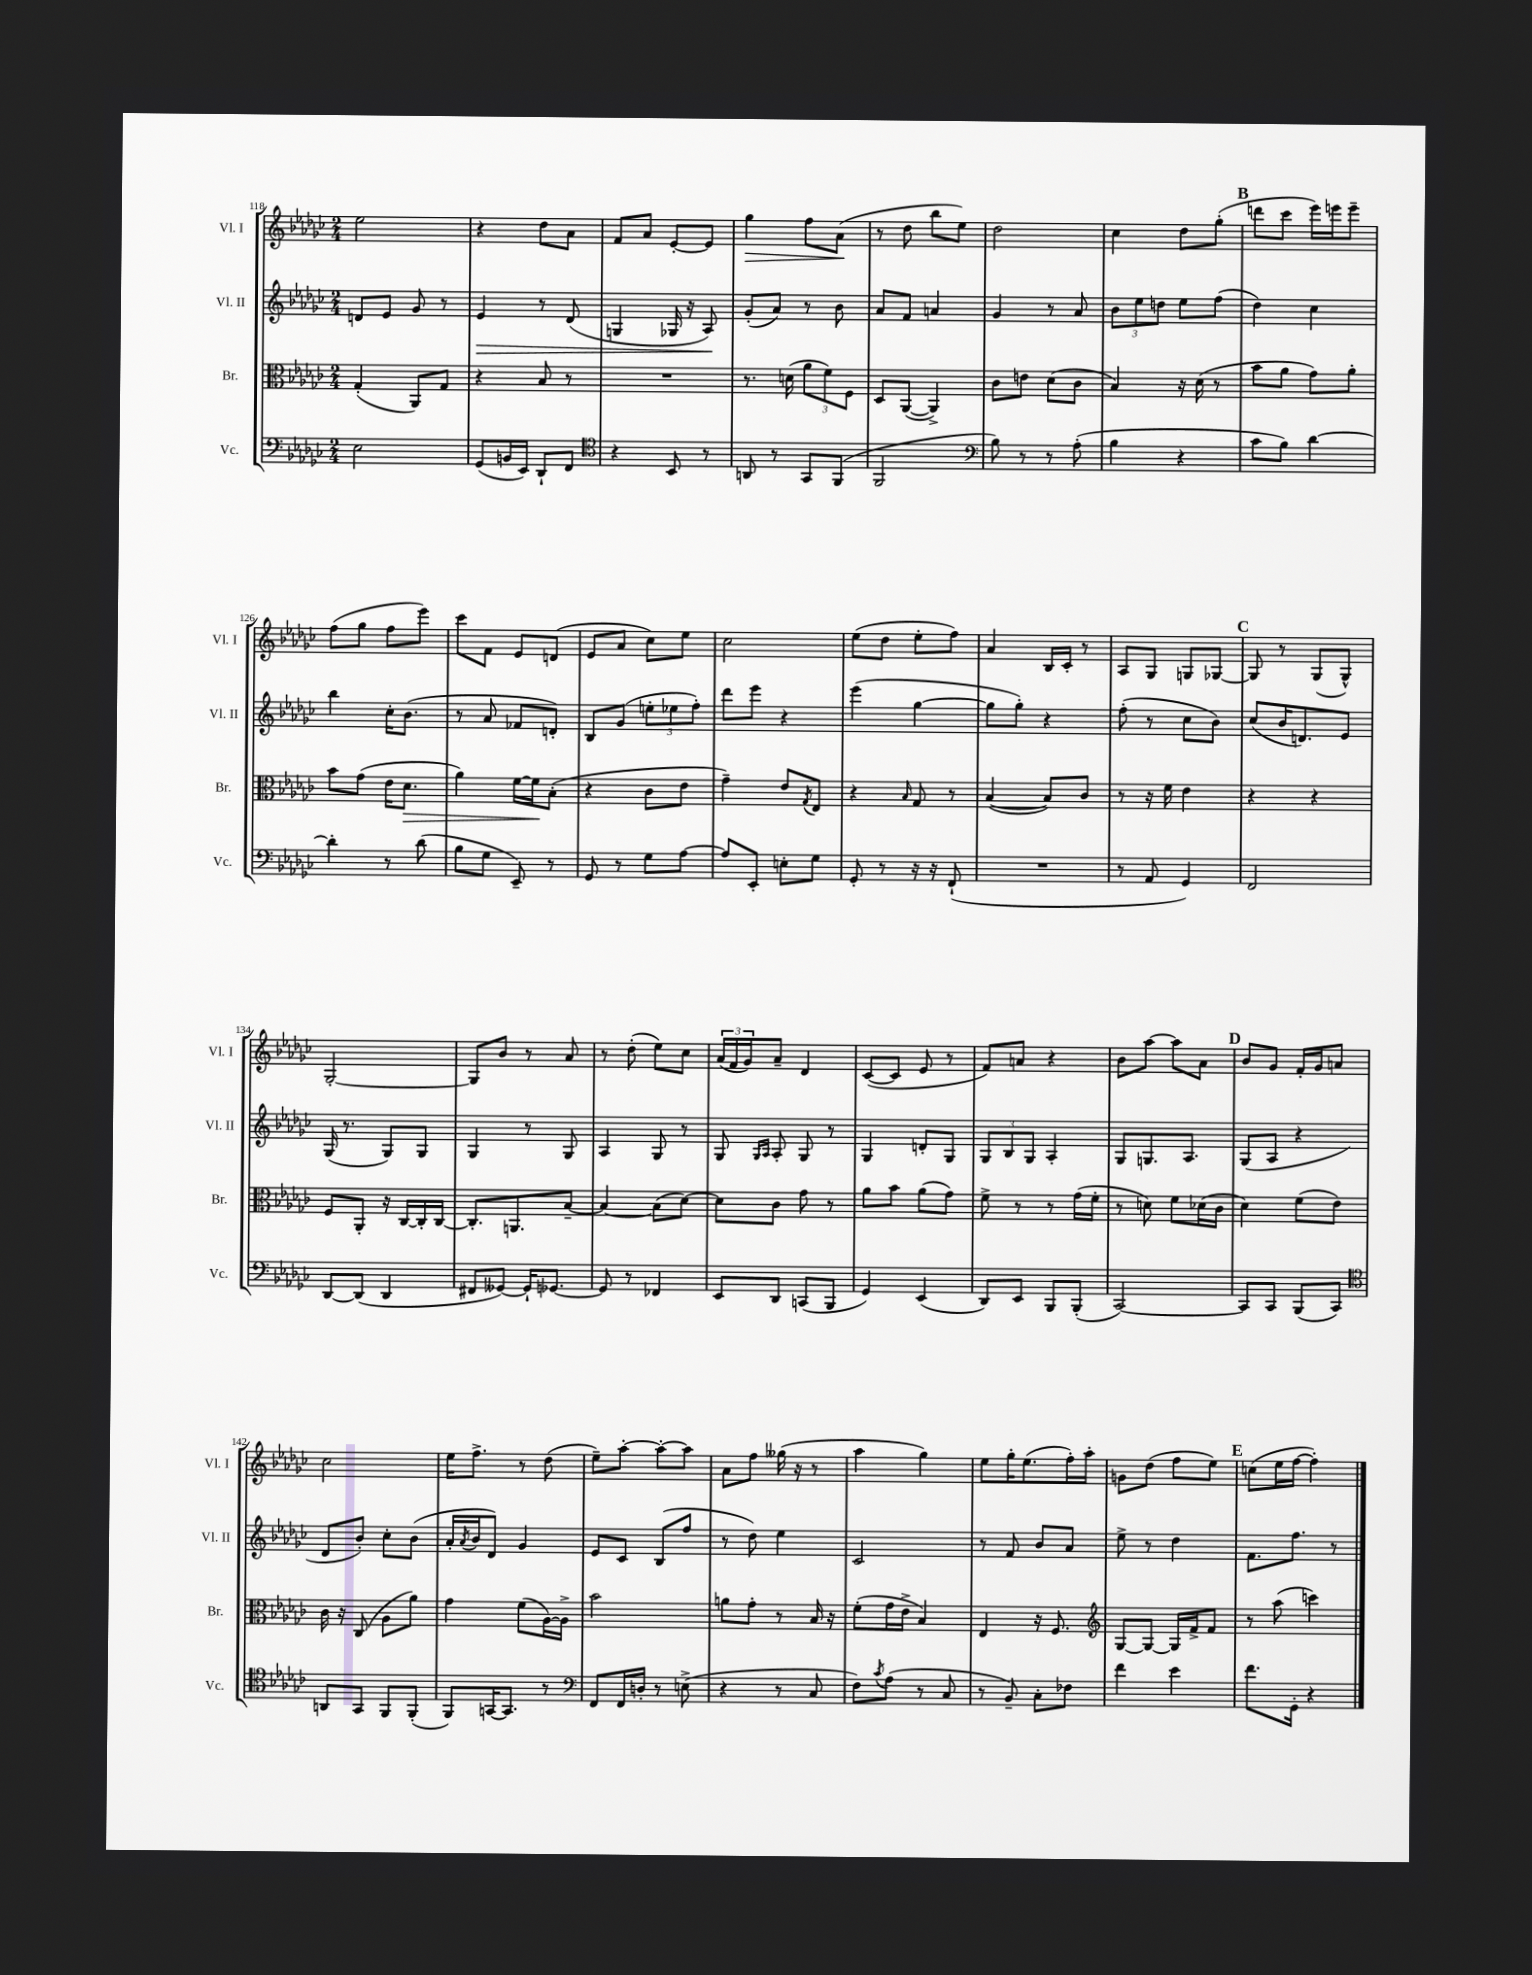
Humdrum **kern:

**kern	**kern	**kern	**kern
*staff4	*staff3	*staff2	*staff1
*clefF4	*clefC3	*clefG2	*clefG2
*k[b-e-a-d-g-c-]	*k[b-e-a-d-g-c-]	*k[b-e-a-d-g-c-]	*k[b-e-a-d-g-c-]
*M2/4	*M2/4	*M2/4	*M2/4
2E-	(4G-'	8d	2ee-
.	.	8e-	.
.	8AA-)	8g-	.
.	8G-	8r	.
=	=	=	=
(8GG-	4r	4e-	4r
16BB	.	.	.
16EE-)	.	.	.
8DD-`	8B-	8r	8dd-
8FF	8r	(8d-	8a-
=	=	=	=
*clefC4	*	*	*
4r	2r	4G	8f
.	.	.	8a-
8BB-	.	16G-	[8e-'
.	.	16r	.
8r	.	8A-)	8e-]
=	=	=	=
8AA	8.r	(8g-'	4gg-
8r	.	8a-)	.
.	(16d	.	.
8GG-	12a-	8r	8ff
.	12f)	.	.
(8FF	.	8b-	(8a-
.	12F	.	.
=	=	=	=
2FF	8D-	8a-	8r
.	([8AA-	8f	8dd-
.	4AA-^])	4a	8bb-
.	.	.	8ee-)
=	=	=	=
*clefF4	*	*	*
8B-)	8c-	4g-	2dd-
8r	8e	.	.
8r	(8d-	8r	.
(8A-'	8c-	8a-	.
=	=	=	=
4B-	4B-)	12b-	4cc-
.	.	12ee-	.
.	.	12dd	.
4r	16r	8ee-	8dd-
.	(16d-	.	.
.	8r	(8ff	(8gg-'
=	=	=	=
8c-	8b-	4dd-)	8ddd
8B-)	8a-	.	8ccc-
[4d-	8g-)	4cc-	16eee-)
.	.	.	16eee
.	8a-'	.	8eee~
=	=	=	=
4d-']	8b-	4bb-	(8ff
.	(8g-	.	8gg-
8r	16e-	16cc-'	8ff
.	8.d-	(8.b-	.
(8d-	.	.	8eee-)
=	=	=	=
8B-	4a-)	8r	8ccc-
8G-	.	8a-	8f
8EE-~)	[16f	8f-	8e-
.	16f]	.	.
8r	(8B-'	8d')	(8d
=	=	=	=
8GG-	4r	8B-	8e-
8r	.	(8g-	8a-
8G-	8c-	12ee'	8cc-)
.	.	12ee-	.
[8A-	8e-	.	8ee-
.	.	12ff')	.
=	=	=	=
8A-]	4g-~)	8ddd-	2cc-
8EE-'	.	8eee-	.
8E'	8e-	4r	.
.	8qG-	.	.
8G-	8E-	.	.
=	=	=	=
8GG-'	4r	(4eee-	(8ee-
8r	.	.	8dd-
.	16qqB-	.	.
16r	8G-	[4gg-	8ee-'
16r	.	.	.
(8FF`	8r	.	8ff)
=	=	=	=
2r	([4B-	8gg-]	4a-
.	.	8gg-')	.
.	8B-])	4r	16B-
.	.	.	16c-'
.	8c-	.	8r
=	=	=	=
8r	8r	(8ff'	8A-
8AA-	16r	8r	8G-
.	16f	.	.
4GG-)	4e-	8cc-	8G
.	.	8b-)	[8G-
=	=	=	=
2FF	4r	(8cc-	8G-]
.	.	16b-	8r
.	.	8.d)	.
.	4r	.	(8G-
.	.	8e-	8G-^^)
=	=	=	=
[8DD-	8F	(16G-	[2G-'
.	.	8.r	.
(8DD-]	8AA-'	.	.
4DD-	16r	8G-)	.
.	[16C-	.	.
.	16C-']	8G-	.
.	[16C-	.	.
=	=	=	=
8FF#	8.C-']	4G-	8G-]
[8GG--)	.	.	8b-
.	8.AA	.	.
16GG--`]	.	8r	8r
[8.GG-	.	.	.
.	[8B-~	8G-	8a-
=	=	=	=
8GG-]	4B-_	4A-	8r
8r	.	.	(8dd-'
4FF-	(8B-]	8G-	8ee-)
.	[8d-)	8r	8cc-
=	=	=	=
8EE-	8d-]	8G-	(24a-
.	.	.	24f
.	.	.	24g-)
.	.	16qqG-	.
.	.	16qqA-	.
8DD-	8c-	8A-'	8a-~
(8CC	8g-	8G-	4d-
8BBB-	8r	8r	.
=	=	=	=
4GG-)	8a-	4G-	([8c-
.	8b-	.	8c-]
(4EE-	(8a-	8d'	8e-
.	8g-)	8G-	8r
=	=	=	=
8DD-)	8f^	12G-	8f)
.	.	12B-	.
8EE-	8r	.	8a
.	.	12G-	.
8BBB-	8r	4A-'	4r
(8BBB-'	(16g-	.	.
.	16f'	.	.
=	=	=	=
[2CC-)	8r	8G-	8b-
.	8d)	8.G	[8aa-
.	8f	.	8aa-]
.	.	8.A-	.
.	(16d-	.	8a-
.	16c-	.	.
=	=	=	=
8CC-]	4d-)	(8G-	8b-
8CC-	.	8A-	8g-
(8BBB-	(8f	4r	16f'
.	.	.	16g-
8CC-)	8e-)	.	8a
=	=	=	=
*clefC4	*	*	*
8AA	16c-	8d-	2cc-
.	16r	.	.
8GG-	(8C-	8b-')	.
8FF	8A-	8cc-'	.
(8FF'	8a-)	(8b-	.
=	=	=	=
8FF)	4g-	16a-'	16ee-
.	.	8qa-	.
.	.	16b-	8.ff^
[16GG	.	8d-)	.
8.GG]	.	.	.
.	(8f	4g-	8r
8r	[16A-)	.	(8dd-
.	16A-^]	.	.
=	=	=	=
*clefF4	*	*	*
8FF	2b-	8e-	8ee-~)
16FF	.	8c-	[8aa-'
16D'	.	.	.
8r	.	(8B-	8aa-'_
(8E^	.	8ff	8aa-]
=	=	=	=
4r	8a	8r	8a-
.	8g-'	8dd-)	8ff
8r	8r	4ee-	(16gg--
.	.	.	16r
8C-	16B-	.	8r
.	16r	.	.
=	=	=	=
8F)	(8f'	2c-	4aa-
8qc-	.	.	.
(8A-	16g-	.	.
.	16e-^	.	.
8r	4B-)	.	4gg-)
8C-	.	.	.
=	=	=	=
8r	4E-	8r	8ee-
8BB-~)	.	8f	16gg-'
.	.	.	(8.ee-
8C-'	16r	8b-	.
.	8.F	.	.
8F-	.	8a-	16ff')
.	.	.	16aa-'
=	=	=	=
*	*clefG2	*	*
4f	[8G-	8ee-^	8g
.	8G-_	8r	(8dd-
4e-	16G-]	4dd-	8ff
.	16f^	.	.
.	8f	.	8ee-)
=	=	=	=
8.f	8r	8.f	(8cc
.	(8aa-	.	16ee-
16GG-'	.	8.ff	[16ff
4r	4ccc)	.	4ff'])
.	.	8r	.
==	==	==	==
*-	*-	*-	*-
